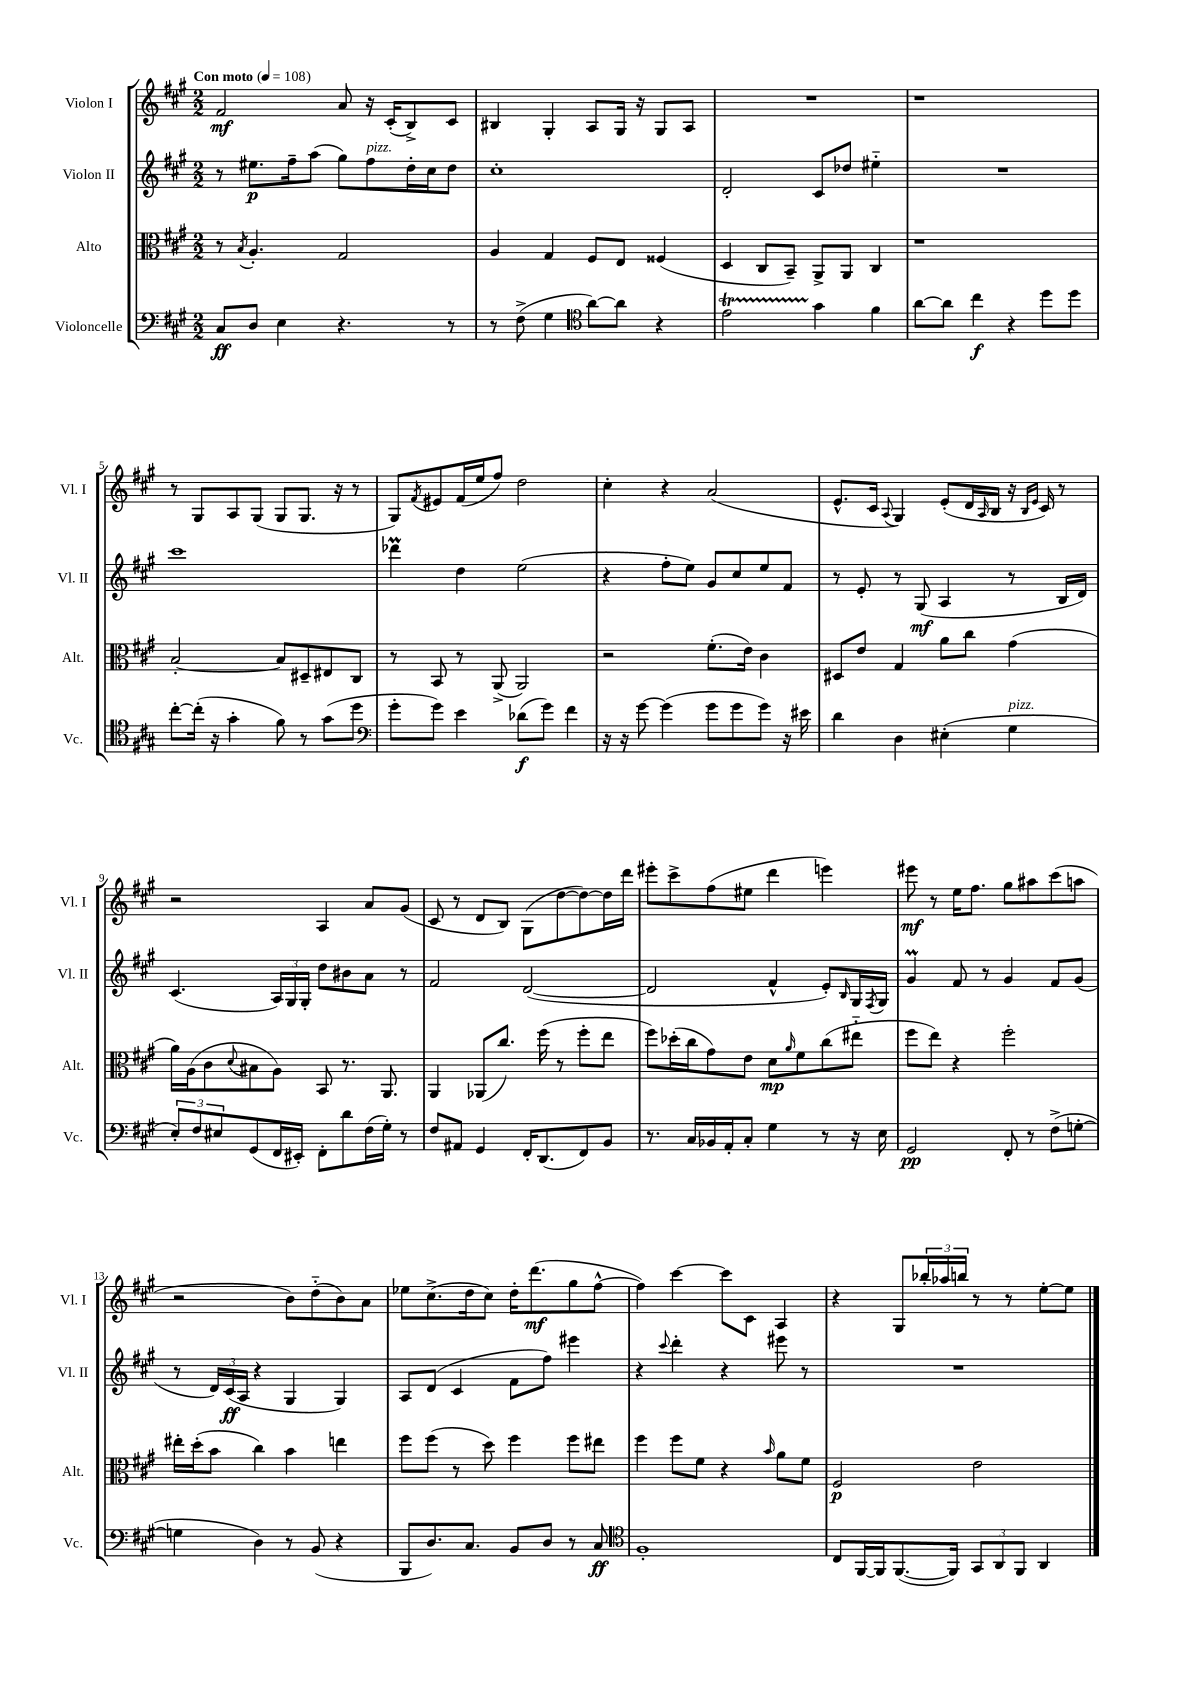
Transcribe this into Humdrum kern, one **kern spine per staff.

**kern	**kern	**kern	**kern
*staff4	*staff3	*staff2	*staff1
*clefF4	*clefC3	*clefG2	*clefG2
*k[f#c#g#]	*k[f#c#g#]	*k[f#c#g#]	*k[f#c#g#]
*M2/2	*M2/2	*M2/2	*M2/2
*MM108	*MM108	*MM108	*MM108
8C#	8r	8r	2f#
.	8qB	.	.
8D	4.A'	8.ee#	.
4E	.	.	.
.	.	16ff#~	.
.	.	(8aa	.
4.r	2G#	8gg#)	8a
.	.	8ff#	16r
.	.	.	(16c#'
.	.	16dd'	8B^)
.	.	16cc#	.
8r	.	8dd	8c#
=	=	=	=
8r	4A	1cc#'	4B#
(8F#^	.	.	.
4G#	4G#	.	4G#'
*clefC4	*	*	*
[8a)	8F#	.	8A
8a]	8E	.	16G#
.	.	.	16r
4r	(4F##	.	8G#
.	.	.	8A
=	=	=	=
2e	4D	2d'	1r
.	8C#	.	.
.	8BB~)	.	.
4g#	8AA^	8c#	.
.	8AA	8dd-	.
4f#	4C#	4ee#'~	.
=	=	=	=
[8a	1r	1r	1r
8a]	.	.	.
4cc#	.	.	.
4r	.	.	.
8dd	.	.	.
8dd	.	.	.
=	=	=	=
[8cc#'	[2B'	1ccc#	8r
(16cc#']	.	.	8G#
16r	.	.	.
4g#'	.	.	8A
.	.	.	(8G#
8f#)	8B]	.	8G#
8r	8D#~	.	8.G#
(8g#	8E#	.	.
.	.	.	16r
8dd	8C#	.	8r
=	=	=	=
*clefF4	*	*	*
8g#'	8r	4ddd-	8G#)
.	.	.	8qf#
8g#)	8BB	.	8e#
4e	8r	4dd	(16f#
.	.	.	16ee
.	(8AA^	.	8ff#)
(8d-	2AA)	(2ee	2dd
8g#)	.	.	.
4f#	.	.	.
=	=	=	=
16r	2r	4r	4cc#'
16r	.	.	.
[8g#	.	.	.
(4g#]	.	8ff#'	4r
.	.	8ee)	.
8g#	(8.f#'	8g#	(2a
8g#	.	8cc#	.
.	16e)	.	.
8g#)	4c#	8ee	.
16r	.	8f#	.
16e#	.	.	.
=	=	=	=
4d	8D#	8r	8.e^^
.	8e	8e'	.
.	.	.	16c#
.	.	.	8qqA
4D	4G#	8r	4G#)
.	.	(8G#	.
(4E#'	8a	4A	(8e'
.	8cc#	.	16d
.	.	.	16qqA
.	.	.	16B
4G#	(4g#	8r	16r
.	.	.	16qqB
.	.	.	16qqe
.	.	.	16c#)
.	.	16B	8r
.	.	16d)	.
=	=	=	=
12E')	16a)	(4.c#	2r
.	(16A	.	.
12F#	.	.	.
.	8c#	.	.
12E#	.	.	.
.	8qqd	.	.
(8GG#	8B#	.	.
16FF#	8A)	24A)	.
.	.	24G#	.
16EE#')	.	.	.
.	.	24G#'	.
8FF#'	8BB	8dd	4A
8d	8.r	8b#	.
(16F#	.	8a	8a
16G#')	8.AA	.	.
8r	.	8r	(8g#
=	=	=	=
8F#	4AA	2f#	8c#
8AA#	.	.	8r
4GG#	(8AA-	.	8d
.	8.cc#)	.	8B)
16FF#'	.	([2d	(8G#
(8.DD	(16ff#	.	.
.	8r	.	[8dd
8FF#)	8ff#'	.	8dd_)
8BB	8ee	.	16dd]
.	.	.	16ddd
=	=	=	=
8.r	8ff#)	2d]	8eee#'
.	(16dd-'	.	8ccc#^
16C#	16cc#	.	.
16BB-	8g#)	.	(8ff#
16AA'	.	.	.
8C#'	8e	.	8ee#
4G#	8d	4f#^^	4ddd
.	16qqa	.	.
.	8f#	.	.
8r	(8cc#	8e')	4eee)
.	.	16qqB	.
16r	8ee#'~	16G#	.
.	.	8qF#	.
16E	.	16G#	.
=	=	=	=
2GG#	8ff#	4g#	8eee#
.	8ee)	.	8r
.	4r	8f#	16ee
.	.	.	8.ff#
.	.	8r	.
8FF#'	2ff#'	4g#	8gg#
8r	.	.	8aa#
(8F#^	.	8f#	(8ccc#
[8G'	.	(8g#	8aa
=	=	=	=
4G]	16ee#'	8r	2r
.	(16dd'	.	.
.	8b	24d)	.
.	.	(24c#	.
.	.	24A	.
4D)	4cc#)	4r	.
8r	4b	4G#	8b)
(8BB	.	.	(8dd'~
4r	4ee	4G#)	8b)
.	.	.	8a
=	=	=	=
8BBB	8ff#	8A	8ee-
8.D)	(8ff#	(8d	(8.cc#^
.	8r	4c#	.
8.C#	.	.	16dd
.	8dd)	.	8cc#)
8BB	4ff#	8f#	16dd'
.	.	.	(8.ddd
8D	.	8ff#)	.
8r	8ff#	4eee#	8gg#
8C#	8ee#	.	[8ff#^^
=	=	=	=
*clefC4	*	*	*
1F#'	4ff#	4r	4ff#])
.	.	8qqccc#	.
.	8ff#	4ddd'	[4ccc#
.	8f#	.	.
.	4r	4r	8ccc#]
.	.	.	8c#
.	16qqb	.	.
.	8a	8eee#	4A
.	8f#	8r	.
=	=	=	=
8C#	2F#	1r	4r
[16FF#	.	.	.
16FF#]	.	.	.
([8.FF#	.	.	8G#
.	.	.	24bb-'
.	.	.	24aa-
16FF#])	.	.	.
.	.	.	24bb
12GG#	2e	.	8r
12AA	.	.	.
.	.	.	8r
12FF#	.	.	.
4AA	.	.	[8ee'
.	.	.	8ee]
==	==	==	==
*-	*-	*-	*-
